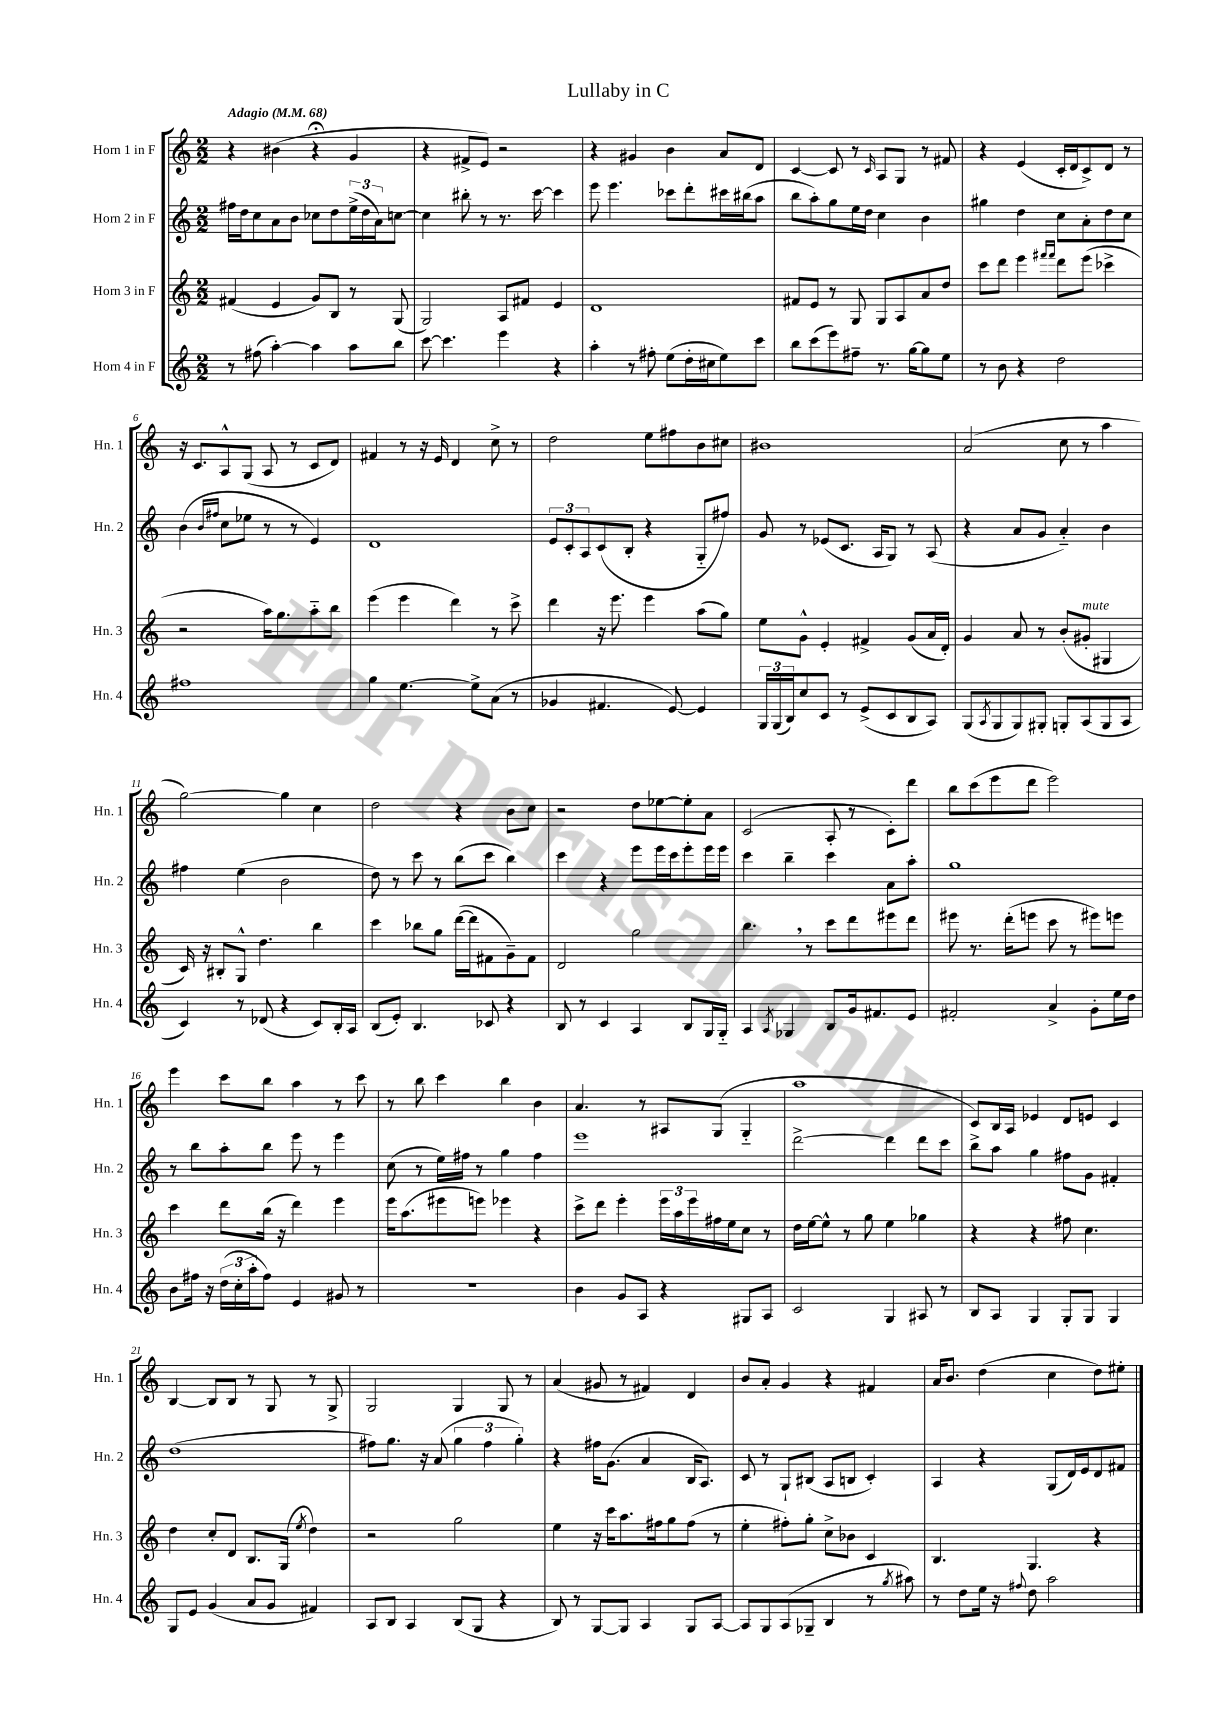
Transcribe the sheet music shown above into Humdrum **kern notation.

**kern	**kern	**kern	**kern
*part4	*part3	*part2	*part1
*staff4	*staff3	*staff2	*staff1
*I"Horn 4 in F	*I"Horn 3 in F	*I"Horn 2 in F	*I"Horn 1 in F
*I'Hn. 4	*I'Hn. 3	*I'Hn. 2	*I'Hn. 1
*clefG2	*clefG2	*clefG2	*clefG2
*k[]	*k[]	*k[]	*k[]
*M2/2	*M2/2	*M2/2	*M2/2
*MM68	*MM68	*MM68	*MM68
=1	=1	=1	=1
!	!	!	!LO:TX:a:B:t=Adagio
8r	(4f#X/	16ff#X\LL	4r
.	.	16dd\J	.
(8ff#X\	.	8cc\	.
[4aa'\)	4e/	8a\	(4b#X\
.	.	8b\J	.
4aa\]	8g/L)	8cc-X\L	4r;<
.	8B/J	8dd\	.
8aa\L	8r	(24ee^\L	4g/
.	.	24dd\	.
.	.	24a\J)	.
8bb\J	(8G/	[8ccn\J	.
=2	=2	=2	=2
[8ccc\	2G/)	4cc\]	4r
4.ccc\]	.	.	.
.	.	8bb#X'\	8f#X^/L
.	.	8r	8e/J)
4eee\	8A/L	8.r	2r
.	8f#X/J	.	.
.	.	[16ccc\	.
4r	4e/	4ccc\]	.
=3	=3	=3	=3
4aa'\	1d	8eee\	4r
.	.	4.eee\	.
8r	.	.	4g#X/
8ff#X'\	.	.	.
(8ee\L	.	8ccc-X\L	4b\
16dd'\L	.	8ddd'\	.
16cc#X\J	.	.	.
8ee\)	.	16ccc#X\L	8a/L
.	.	(16bb#X\J	.
8ccc\J	.	8aa\J	8d/J
=4	=4	=4	=4
8bb\L	8f#X/L	8bb\L	[4c/
(8ccc\	8e/J	8aa'\)	.
8eee\)	8r	8gg\	8c/]
8ff#X~\J	8G/	16ee\L	8r
.	.	16dd\JJ	.
.	.	.	16qqc/
8.r	8G/L	4cc\	8A/L
.	8A/	.	8G/J
[16gg\KL	.	.	.
8gg\]	8a/	4b\	8r
8ee\J	8dd/J	.	8f#X/
=5	=5	=5	=5
8r	8ccc\L	4gg#X\	4r
8b\	8ddd\J	.	.
4r	4eee\	4dd\	(4e/
.	16qqfff#X/LL	.	.
.	16qqfff#/JJ	.	.
2dd\	8ddd\L	8cc\L	16c'/LL
.	.	.	16d/J
.	(8eee\J	8a'\	8c^/)
.	4ccc-X^\	8dd\	8d/J
.	.	8cc\J	8r
!!LO:LB:g=z
=6	=6	=6	=6
1ff#X	2r	(4b\	16r
.	.	.	8.c/L
.	.	16qqb/LL	.
.	.	16qqff#X/JJ	.
.	.	8cc\L	8A^^/
.	.	8ee-X\J	(8G/J
.	16aa\KL)	8r	8A/
.	8.gg\	.	.
.	.	8r	8r
.	8aa\	4e/)	8c/L
.	8bb\J	.	8d/J)
=7	=7	=7	=7
4gg\	(4eee\	1d	4f#X/
[4.ee\	4eee\	.	8r
.	.	.	16r
.	.	.	16e/
.	4ddd\)	.	4d/
8ee^\L]	.	.	.
(8a\J	8r	.	8cc^\
8r	8ccc^\	.	8r
=8	=8	=8	=8
4g-X/	4ddd\	12e/L	2dd\
.	.	12c'/	.
.	.	12A/	.
4.f#X/	16r	(8c/	.
.	8.eee\	.	.
.	.	8B'/J	.
.	4eee\	4r	8ee\L
[8e/)	.	.	8ff#X\
4e/]	(8aa\L	8G/L	8b\
.	8gg\J)	8ff#X/J)	8cc#X\J
=9	=9	=9	=9
24G/LL	8ee\L	8g/	1b#X
(24G/	.	.	.
24B/J)	.	.	.
8cc/	8g^^\J	8r	.
8c/J	4e'/	(8e-X/L	.
8r	.	8.c/J	.
(8e^/L	4f#X^/	.	.
.	.	16A/KL	.
8c/	.	8G/J)	.
8B/	(8g/L	8r	.
8A/J)	16a/L	(8A/	.
.	16d'/JJ)	.	.
=10	=10	=10	=10
(8G/L	4g/	4r	(2a/
8qA/	.	.	.
8G/	.	.	.
8G/)	8a/	8a/L	.
8G#X'/J	8r	8g/J	.
8Gn'/L	(8b'/L	4a/)	8cc\
!	!LO:TX:a:i:t=mute	!	!
(8A/	8g#X'/J	.	8r
8G/	4G#X/	4b\	4aa\
8A/J	.	.	.
!!LO:LB:g=z
=11	=11	=11	=11
4c/)	16c/)	4ff#X\	[2gg\)
.	16r	.	.
.	8B#X'/L	.	.
8r	8G^^/J	(4ee\	.
(8d-X/	4.dd\	.	.
4r	.	2b\	4gg\]
8c/L)	4bb\	.	4cc\
16B'/L	.	.	.
16A/JJ	.	.	.
=12	=12	=12	=12
(8B/L	4ccc\	8dd\)	2dd\
8e'/J)	.	8r	.
4.B/	8bb-X\L	8ccc\	.
.	8gg\J	8r	.
.	([16ddd\LL	(8bb\L	4r
.	16ddd\J]	.	.
8c-X/	8f#X\	8ccc\J	.
4r	8g~\)	4bb\)	8b\L
.	8f#\J	.	8cc\J
=13	=13	=13	=13
8B/	2d/	4ccc\	2r
8r	.	.	.
4c/	.	4r	.
4A/	2gg\	8eee\L	8dd\L
.	.	16eee\L	[8ee-X\
.	.	16ccc\J	.
8B/L	.	8eee'\	8ee-'\]
16G/L	.	16eee\L	8a\J
16G/JJ	.	16eee\JJ	.
=14	=14	=14	=14
4A/	4.bb,\	4ccc\	(2c/
8qA/	.	.	.
4G-X/	.	4bb~\	.
.	8r	.	.
8B/L	8ccc\L	4ccc\	8A'/
16g/k	8ddd\	.	8r
8.f#X/	.	.	.
.	8eee#X\	8a\L	8c'\L)
8e/J	8ddd\J	8aa'\J	8ddd\J
=15	=15	=15	=15
2f#X'/	8eee#X\	1gg	8bb\L
.	8.r	.	(8ccc\
.	.	.	8eee\
.	(16ddd'\KL	.	.
.	8eeen\J	.	8ddd\J
4a^/	8ccc\	.	2eee\)
.	8r	.	.
8g'\L	8eee#X\L)	.	.
16ee\L	8eeen\J	.	.
16dd\JJ	.	.	.
!!LO:LB:g=z
=16	=16	=16	=16
8b\L	4ccc\	8r	4eee\
16ff#X\Jk	.	8bb\L	.
16r	.	.	.
(24dd\LL	8ddd\L	8aa'\	8ccc\L
24cc'\	.	.	.
24aa'\J	.	.	.
8ff#\J)	(16bb\Jk	8bb\J	8bb\J
.	16r	.	.
4e/	4ddd\)	8eee\	4aa\
.	.	8r	.
8g#X/	4eee\	4eee\	8r
8r	.	.	8ccc\
=17	=17	=17	=17
1r	16eee\KL	(8cc\	8r
.	(8.aa\	.	.
.	.	8r	8bb\
.	8eee#X\	16ee\LL)	4ccc\
.	.	16ff#X\JJ	.
.	8eeen\J)	8r	.
.	4eee-X\	4gg\	4bb\
.	4r	4ff#\	4b\
=18	=18	=18	=18
4b\	8ccc^\L	1eee	4.a/
.	8ddd\J	.	.
8g/L	4eee'\	.	.
8A/J	.	.	8r
4r	24eee\LL	.	8A#X/L
.	24aa\	.	.
.	24eee\	.	.
.	16ff#X\	.	(8G/J
.	16ee\J	.	.
8G#X/L	8cc\J	.	4G/
8A/J	8r	.	.
=19	=19	=19	=19
2c/	16dd\LL	[2ddd^\	1aa
.	[16ee\J	.	.
.	8ee^^\J]	.	.
.	8r	.	.
.	8gg\	.	.
4G/	4ee\	4ddd\]	.
8A#X/	4gg-X\	8ddd\L	.
8r	.	8ccc\J	.
=20	=20	=20	=20
8B/L	4r	8bb^\L	8c/L)
8A/J	.	8aa\J	16B/L
.	.	.	16A/JJ
4G/	4r	4gg\	4e-X/
8G'/L	8ff#X\	8ff#X\L	8d/L
8G/J	4.cc\	8g\J	8en/J
4G/	.	4f#X'/	4c/
!!LO:LB:g=z
=21	=21	=21	=21
8G/L	4dd\	(1dd	[4B/
8e/J	.	.	.
(4g/	8cc'/L	.	8B/L]
.	8d/J	.	8B/J
8a/L	8.B/L	.	8r
8g/J	.	.	8G/
.	(16G/Jk	.	.
.	8qee/	.	.
4f#X/)	4dd\)	.	8r
.	.	.	8G^/
=22	=22	=22	=22
8A/L	2r	8ff#X\L)	2G/
8B/J	.	8.gg\J	.
4A/	.	.	.
.	.	16r	.
.	.	(8a/	.
(8B/L	2gg\	6gg\	4G/
8G/J	.	.	.
.	.	6ff#\	.
4r	.	.	8G/
.	.	6gg'\)	.
.	.	.	8r
=23	=23	=23	=23
8B/)	4ee\	4r	(4a/
8r	.	.	.
[8G/L	16r	16ff#X\KL	8g#X/
.	16ccc\KL	(8.g\J	.
8G/J]	8.aa\	.	8r
4A/	.	4a/	4f#X/)
.	16ff#X\k	.	.
.	8gg\	.	.
8G/L	(8ff#\J	16B/KL	4d/
.	.	8.A/J)	.
[8A/J	8r	.	.
=24	=24	=24	=24
8A/L]	4ee'\	8c/	8b/L
8G/	.	8r	8a'/J
(8A/	8ff#X'\L)	8G`/L	4g/
8G-X~/J	8gg'\J	(8B#X/J	.
4B/	8cc^\L	8A/L	4r
.	8b-X\J	8Bn/J	.
8r	4c/	4c'/)	4f#X/
8qgg/	.	.	.
8aa#X\)	.	.	.
=25	=25	=25	=25
8r	4.B/	4A/	16a/KL
.	.	.	8.b/J
8dd\L	.	.	.
16ee\Jk	.	4r	(4dd\
16r	.	.	.
8qqff#X/	.	.	.
8dd\	4.G/	.	.
2aa\	.	(8G/L	4cc\
.	.	16d/L)	.
.	.	16e/J	.
.	4r	8d/	8dd\L)
.	.	8f#X/J	8ee#X'\J
==	==	==	==
*-	*-	*-	*-
